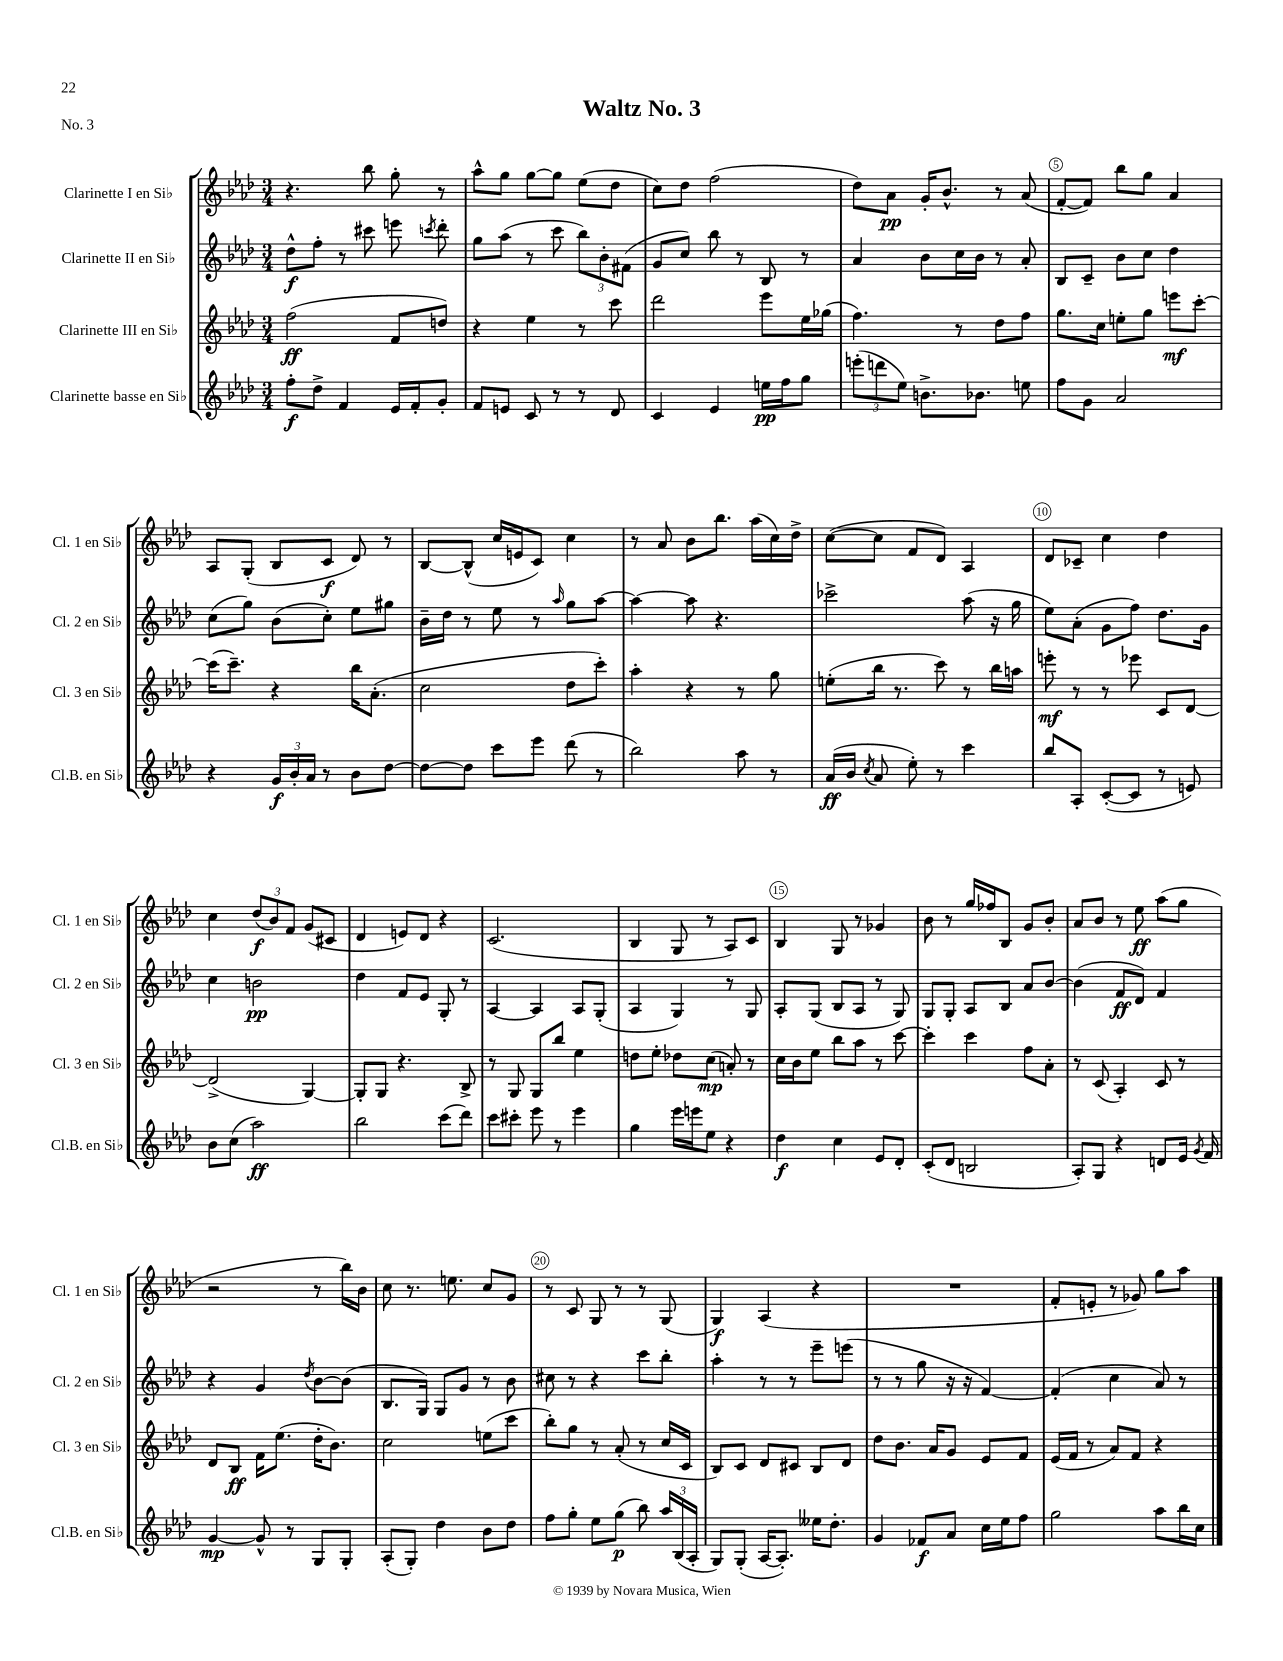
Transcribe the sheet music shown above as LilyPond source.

\header { title = "Waltz No. 3" piece = "No. 3" }
<<
\new StaffGroup <<
\new Staff = "s0" \with { instrumentName = "Clarinette I en Sib" shortInstrumentName = "Cl. 1 en Sib" } {
    \clef treble \key aes \major \numericTimeSignature \time 3/4
    \autoBeamOff r4. bes''8 g''8-. r8 |
    aes''8[-^ g''8] g''8[~ g''8] ees''8[( des''8] |
    c''8[) des''8] f''2( |
    des''8[) aes'8]\pp g'16[-. bes'8.]-^ r8 aes'8( |
    f'8[~-. f'8]) bes''8[ g''8] aes'4 |
    aes8[ g8]-.( bes8[ c'8]\f des'8) r8 |
    bes8[~ bes8]-^( c''16[ e'16 c'8]) c''4 |
    r8 aes'8 bes'8[ bes''8.] aes''16[( c''16) des''16]-> |
    c''8[~( c''8] f'8[ des'8]) aes4 |
    des'8[ ces'8]-- c''4 des''4 |
    c''4 \tuplet 3/2 { des''8[\f( bes'8) f'8] } g'8[( cis'8] |
    des'4 e'8[) des'8] r4 |
    c'2.( |
    bes4 g8 r8 aes8[) c'8] |
    bes4 g8 r8 ges'4 |
    bes'8 r8 g''16[ fes''16 bes8] g'8[ bes'8]-. |
    aes'8[ bes'8] r8 ees''8\ff aes''8[( g''8] |
    r2 r8 bes''16[) bes'16] |
    c''8 r8. e''8. c''8[ g'8] |
    r8 c'8 g8 r8 r8 g8( |
    g4\f) aes4( r4 |
    R2. |
    f'8[-. e'8]-. r8 ges'8) g''8[ aes''8] \bar "|." |
}
\new Staff = "s1" \with { instrumentName = "Clarinette II en Sib" shortInstrumentName = "Cl. 2 en Sib" } {
    \clef treble \key aes \major \numericTimeSignature \time 3/4
    \autoBeamOff des''8[-^\f f''8]-. r8 cis'''8 e'''8 \acciaccatura { c'''8 } des'''8-. |
    g''8[ aes''8]( r8 c'''8 \tuplet 3/2 { bes''8[) bes'8-. fis'8]( } |
    g'8[ c''8]) bes''8 r8 bes8 r8 |
    aes'4 bes'8[ c''16 bes'16] r8 aes'8-. |
    bes8[ c'8]-- bes'8[ c''8] des''4 |
    c''8[( g''8]) bes'8[( c''8]-.) ees''8[ gis''8] |
    bes'16[-- des''16] r8 ees''8 r8 \grace { aes''16 } g''8[ aes''8]~ |
    aes''4~ aes''8 r4. |
    ces'''2-> aes''8( r16 g''16 |
    ees''8[) aes'8]-.( g'8[ f''8]) des''8.[ g'16] |
    c''4 b'2\pp |
    des''4 f'8[ ees'8] g8-. r8 |
    aes4~ aes4 aes8[ g8]-.( |
    aes4 g4) r8 g8 |
    aes8[-. g8]( bes8[ aes8] r8 g8) |
    g8[ g8]-. aes8[ bes8] aes'8[ bes'8]~ |
    bes'4( f'8[\ff des'8]) f'4 |
    r4 g'4 \acciaccatura { des''8 } bes'8[~ bes'8]( |
    bes8.[ g16]) g8[ g'8] r8 bes'8 |
    cis''8 r8 r4 c'''8[ bes''8]-. |
    aes''4-. r8 r8 ees'''8[-- e'''8]( |
    r8 r8 g''8 r16 r16 f'4~) |
    f'4-.( c''4 aes'8) r8 \bar "|." |
}
\new Staff = "s2" \with { instrumentName = "Clarinette III en Sib" shortInstrumentName = "Cl. 3 en Sib" } {
    \clef treble \key aes \major \numericTimeSignature \time 3/4
    \autoBeamOff f''2\ff( f'8[ d''8]) |
    r4 ees''4 r8 c'''8 |
    des'''2 ees'''8[ ees''16 ges''16]( |
    f''4.) r8 des''8[ f''8] |
    g''8.[ c''16] e''8[-. g''8] e'''8[\mf c'''8]~-. |
    c'''16[( c'''8.]--) r4 bes''16[ aes'8.]-.( |
    c''2 des''8[ c'''8]-.) |
    aes''4-. r4 r8 g''8 |
    e''8[-.( bes''16] r8. c'''8) r8 bes''16[ a''16] |
    e'''8-.\mf r8 r8 ees'''8 c'8[ des'8]~ |
    des'2->( g4~) |
    g8[-. g8] r4. bes8-> |
    r8 g8 g8[ bes''8] ees''4 |
    d''8[ ees''8]-. des''8[ c''8]\mp( a'8-.) r8 |
    c''16[ bes'16 ees''8] bes''8[ aes''8] r8 c'''8~ |
    c'''4-. c'''4 f''8[ aes'8]-. |
    r8 c'8( aes4-.) c'8 r8 |
    des'8[ bes8]\ff f'16[ ees''8.]( des''16[-. bes'8.]) |
    c''2 e''8[( c'''8] |
    bes''8[-.) g''8] r8 aes'8-.( r8 c''16[ c'16] |
    bes8[) c'8] des'8[ cis'8] bes8[ des'8] |
    des''8[ bes'8.] aes'16[ g'8] ees'8[ f'8] |
    ees'16[( f'16] r8 aes'8[) f'8] r4 \bar "|." |
}
\new Staff = "s3" \with { instrumentName = "Clarinette basse en Sib" shortInstrumentName = "Cl.B. en Sib" } {
    \clef treble \key aes \major \numericTimeSignature \time 3/4
    \autoBeamOff f''8[-.\f des''8]-> f'4 ees'16[ f'16-. g'8]-. |
    f'8[ e'8] c'8 r8 r8 des'8 |
    c'4 ees'4 e''16[\pp f''16 g''8] |
    \tuplet 3/2 { e'''8[-.( d'''8 ees''8]) } b'8.[-> bes'8.] e''8 |
    f''8[ g'8] aes'2 |
    r4 \tuplet 3/2 { g'16[\f bes'16-. aes'16] } r8 bes'8[ des''8]~ |
    des''8[~ des''8] c'''8[ ees'''8] des'''8( r8 |
    bes''2) aes''8 r8 |
    aes'16[\ff( bes'16] \acciaccatura { c''8 } aes'8 ees''8-.) r8 c'''4 |
    bes''8[ aes8]-. c'8[~-.( c'8] r8 e'8) |
    bes'8[ c''8]( aes''2\ff) |
    bes''2 c'''8[( des'''8]) |
    c'''8[ cis'''8]-. ees'''8 r8 ees'''4 |
    g''4 ees'''16[ e'''16 ees''8] r4 |
    des''4\f c''4 ees'8[ des'8]-. |
    c'8[-.( des'8] b2 |
    aes8[-.) g8] r4 d'8[ ees'16] \acciaccatura { g'8 } f'16 |
    g'4~\mp g'8-^ r8 g8[ g8]-. |
    aes8[-.( g8]-.) des''4 bes'8[ des''8] |
    f''8[ g''8]-. ees''8[ g''8]\p( bes''8) \tuplet 3/2 { aes''16[ bes16( aes16]-. } |
    g8[) g8]-.( aes16[~ aes8.]-.) eeses''16[ des''8.]-. |
    g'4 fes'8[\f aes'8] c''16[ ees''16 f''8] |
    g''2 aes''8[ bes''16 c''16] \bar "|." |
}
>>
>>
\layout { \context { \Score \override BarNumber.break-visibility = ##(#f #t #t) barNumberVisibility = #(every-nth-bar-number-visible 5) \override BarNumber.stencil = #(make-stencil-circler 0.1 0.3 ly:text-interface::print) } }
